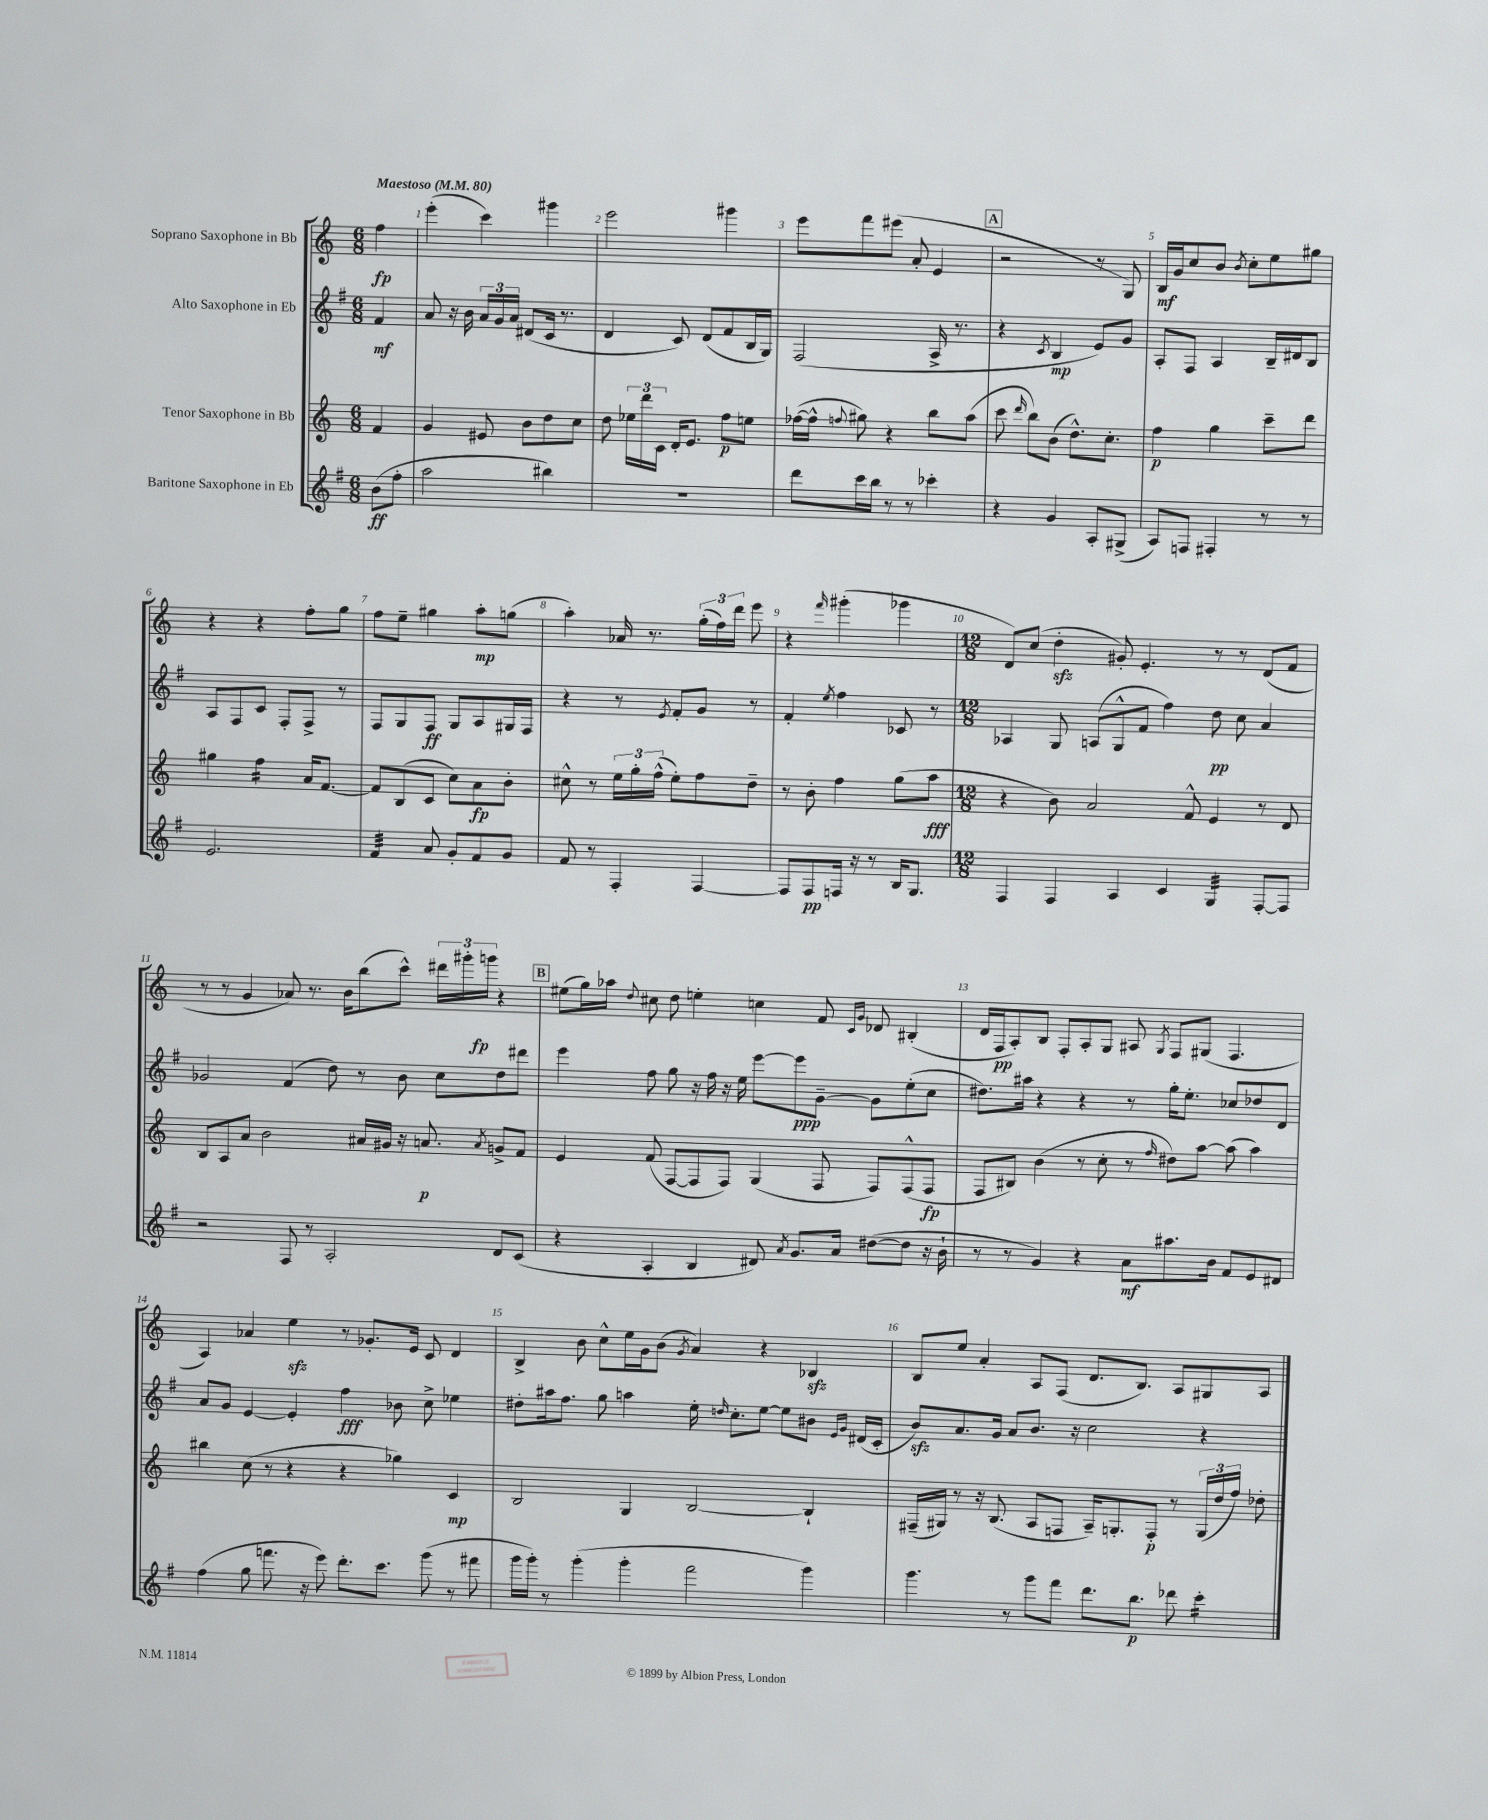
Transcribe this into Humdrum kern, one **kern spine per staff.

**kern	**kern	**kern	**kern
*staff4	*staff3	*staff2	*staff1
*clefG2	*clefG2	*clefG2	*clefG2
*k[f#]	*k[]	*k[f#]	*k[]
*M6/8	*M6/8	*M6/8	*M6/8
*MM80	*MM80	*MM80	*MM80
(8b\L	4f/	4f#/	4ff\
8ff#'\J	.	.	.
=	=	=	=
2aa\	4g/	8a/	(4eee'\
.	.	16r	.
.	.	16b\	.
.	8e#/	24a/LL	4ccc\)
.	.	24g/	.
.	.	24a/JJ	.
.	8b\L	(8d#/L	.
4bb#\)	8dd\	16c/Jk	4ggg#\
.	.	8.r	.
.	8cc\J	.	.
=	=	=	=
2.r	8dd\	4d/	2eee\
.	24ee-\LL	.	.
.	24ddd\	.	.
.	24c\JJ	.	.
.	16d'/LK	8c/)	.
.	8.e/J	.	.
.	.	(8d/L	.
.	8ff\L	8f#/	4ggg#\
.	8ee\J	16B/L	.
.	.	16G/JJ)	.
=	=	=	=
8ddd\L	([16ff-\LL	(2F#/	8eee\L
.	16ff-^^\]JJ	.	.
.	8qqff/	.	.
16ccc\L	8gg#\)	.	8fff\
16bb\JJ	.	.	.
8r	4r	.	(8eee#\J
8r	.	.	8a'/
4ccc-'\	8bb\L	16A^/	4e/
.	.	8.r	.
.	(8aa\J	.	.
=	=	=	=
4r	8ccc\	4r	2r
.	16qqddd/	.	.
.	8bb\L)	.	.
.	.	8qc/	.
4g/	(8b\J	4B/	.
.	8.dd^^\L)	.	.
8A'/L	.	8e/L)	8r
.	8.cc'\J	.	.
(8G#^/J	.	8g/J	8G/)
=	=	=	=
8A/L)	4ff\	8A'/L	16B/LL
.	.	.	16g/J
8F/J	.	8F#/J	8cc/
4F#'/	4gg\	4A/	8b/J
.	.	.	8qb/
.	.	.	8cc'\L
8r	8ccc~\L	16B~/LL	8ee\
.	.	16d#/J	.
8r	8ddd\J	8B/J	8gg#\J
=	=	=	=
2.e/	4gg#\	8A/L	4r
.	.	8F#/	.
.	4ff\	8c/J	4r
.	.	8F#'/L	.
.	16a/LK	8F#^/J	8ff'\L
.	[8.f/J	.	.
.	.	8r	8gg\J
=	=	=	=
4f#/	8f/]L	8F#/L	8ff\L
.	(8B/	8G/	8ee~\J
8a/	8c/J	8F#/J	4gg#\
8g'/L	8cc\L)	8G/L	.
8f#/	8a\	8A/	8aa'\L
8g/J	8b'\J	16G#/L	(8gg\J
.	.	16F#/JJ	.
=	=	=	=
8f#/	8cc#^^\	4r	4aa'\)
8r	8r	.	.
4F#'/	24ee\LL	8r	16a-/
.	24gg'\	.	.
.	.	.	8.r
.	(24ff^^\JJ	.	.
.	.	8qe/	.
.	8ee'\L)	8f#'/L	.
[4F#/	8ff\	8g/J	(24gg'\LL
.	.	.	24ff\)
.	.	.	24ddd\JJ
.	8dd~\J	8r	8eee\
=	=	=	=
8F#/]L	8r	4f#'/	4r
8F#/	8b'\	.	.
.	.	8qee/	16qqfff/
16F/Jk	4ff\	4ff#\	(4ggg#'\
16r	.	.	.
8r	.	.	.
16B/LK	(8gg\L	8c-/	4ggg-\
8.G/J	.	.	.
.	8aa\J	8r	.
=	=	=	=
*M12/8	*M12/8	*M12/8	*M12/8
4F#/	4r	4A-/	8d/L)
.	.	.	(8cc/J
4F#/	8b\)	8G/	4dd'\
.	2a/	(8A/L	.
4A/	.	8G^^/	8g#'/)
.	.	8f#/J	4.e'/
4c/	.	4ff#\)	.
.	8f^^/	.	.
4G/	4e/	8dd\	8r
.	.	8cc\	8r
[8F#'/L	8r	4a/	(8d/L
8F#/]J	8d/	.	8f/J
=	=	=	=
2r	8B/L	2g-/	8r
.	8A/	.	8r
.	8a/J	.	4g/
.	2b\	.	.
8F#/	.	(4f#/	8a-/)
8r	.	.	8.r
2A'/	.	8dd\)	.
.	.	.	16b\LK
.	16a#/LL	8r	(8bb\
.	16g#/JJ	.	.
.	16r	8b\	8ccc^^\J)
.	8.a/	.	.
.	.	8cc\L	24ddd#\LL
.	.	.	24ggg#'\
.	.	.	24ggg\JJ
.	8qa/	.	.
8d/L	8g^/L	8dd\	4r
(8c/J	8f/J	8ddd#\J	.
=	=	=	=
4r	4e/	4eee\	(8ee#\L
.	.	.	16gg\L)
.	.	.	16aa-\JJ
.	.	.	8qqdd/
4A'/	(8f/	8ff#\	8cc#\
.	[8F/L	8gg\	8dd\
4B/	8F/]	16r	4ee'\
.	.	16ff#\	.
.	8F/J)	16r	.
.	.	16ee\	.
8d#/)	(4G/	[8eee\L	4cc\
8qa/	.	.	.
8.g/L	.	8eee\]	.
.	8F/	[8g~\J	8f/
16a/Jk	.	.	.
.	.	.	16qqc/LL
.	.	.	16qqg/JJ
([8dd#\L	8F/L)	8g\]L	8d-/
8dd#\]J	(8F^^/	(8ee'\	(4B#'/
16r	8F/J	8cc\J	.
16b`\	.	.	.
=	=	=	=
8r	8F/L	8.dd#\L)	16d/LL
.	.	.	16F/J
8r	8B#/J)	.	8A'/)
.	.	16aa#\Jk	.
4g/)	(4b\	4r	8B/J
.	.	.	8F'/L
4r	8r	4r	8A'/
.	8cc'\	.	8G/J
8a\L	8r	8r	8A#/
.	16qqff/	.	8qG/
8.aa#\	8dd#\L)	16gg'\LK	8F/L
.	.	8.ee'\J	.
.	[8aa\J	.	(8G#/J
16b\Jk	.	.	.
8f#/L	(8aa\]	8cc-/L	4.F/
8e/	4aa\)	8dd-/	.
8d#/J	.	8d/J	.
=	=	=	=
(4ff#\	4bb#\	8a/L	4A/)
.	.	8g/J	.
8gg\	(8cc\	[4e/	4a-/
8.fff\	8r	.	.
.	4r	4e'/]	4ee\
16r	.	.	.
8eee\)	.	.	.
8.ddd'\L	4r	4ff#\	8r
.	.	.	8.g-'/L
8.ccc\J	.	.	.
.	4gg-\)	8b-\	.
.	.	.	16e/Jk
(8ggg\	.	8cc^\	8c/
8r	4c/	4ee-\	4d/
8fff#\	.	.	.
=	=	=	=
16ggg\LL	2B/	8dd#'\L	4B^/
16ggg'\JJ)	.	.	.
8r	.	16aa#\k	.
.	.	8.ff#\J	.
(4ggg'\	.	.	8b\
.	.	8gg\	8cc^^\L
4ggg'\	4G/	4aa\	16ee\L
.	.	.	16g\J
.	.	.	(8b\J
.	.	.	8qg/
2fff#\	[2B/	16ee'\	4a/)
.	.	16qqdd/	.
.	.	8.cc'\L	.
.	.	[8ee\J	4r
.	.	8ee\]L	.
4ggg\)	4B`/]	8b#\J	4B-/
.	.	16qqe/LL	.
.	.	16qqg/JJ	.
.	.	(16d#/LL	.
.	.	16c'/JJ	.
=	=	=	=
4.ggg\	(16F#~/LL	8b/L)	8B/L
.	16G#/JJ)	.	.
.	8r	8.a/	8ee/J
.	16r	.	4a'/
.	(8.B/	16g/Jk	.
8r	.	8a/L	.
8ggg\L	8A/L	8.b/J	8A/L
8fff#\J	8F/J	.	(8F/J
.	.	16r	.
8.ddd\L	16A~/LK)	2cc\	8.d/L
.	8.G'/	.	.
8.bb\J	.	.	8.B/J)
.	8F'/J	.	.
8ddd-\	8r	.	8A/L
4ccc'\	(24G/LL	4r	8G#/
.	24dd/	.	.
.	24ff/JJ)	.	.
.	8dd-'\	.	8A/J
==	==	==	==
*-	*-	*-	*-
